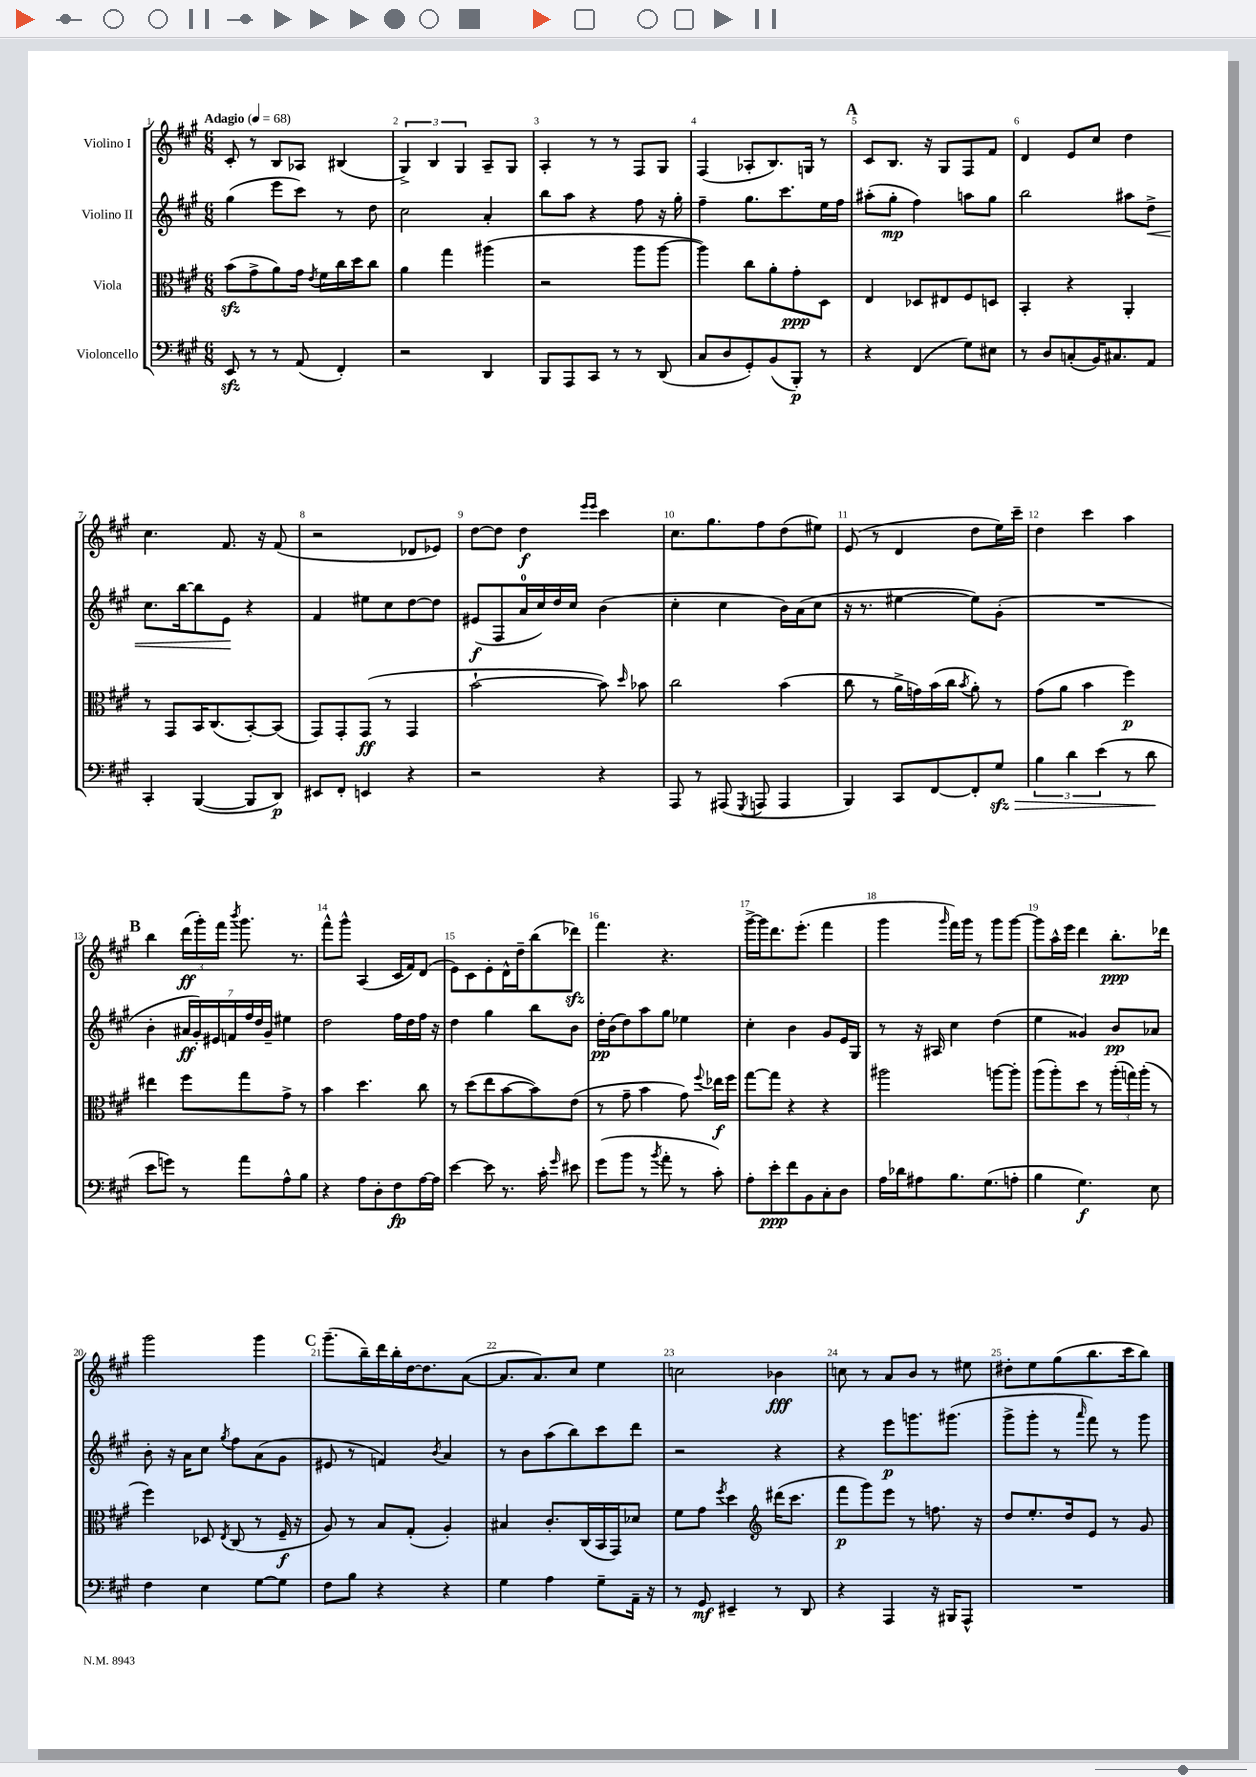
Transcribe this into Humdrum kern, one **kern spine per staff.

**kern	**kern	**kern	**kern
*staff4	*staff3	*staff2	*staff1
*clefF4	*clefC3	*clefG2	*clefG2
*k[f#c#g#]	*k[f#c#g#]	*k[f#c#g#]	*k[f#c#g#]
*M6/8	*M6/8	*M6/8	*M6/8
*MM68	*MM68	*MM68	*MM68
8EE/	(8b\L	(4gg#\	8c#'/
8r	8g#^\	.	8r
8r	8a\)	8eee\L	8B/L
(8AA/	16g#\Jk	8ccc#\J)	8A-/J
.	8qe/	.	.
.	16f#\LL	.	.
4FF#'/)	16cc#\	8r	(4B#/
.	16dd\J	.	.
.	8cc#\J	8dd\	.
=	=	=	=
2r	4a\	2cc#\	6G#^/)
.	.	.	6B/
.	4gg#\	.	.
.	.	.	6G#/
4DD/	(4aa#\	4a'/	8A~/L
.	.	.	8G#/J
=	=	=	=
8BBB/L	2r	8bb\L	4A'/
8AAA/	.	8aa\J	.
8CC#/J	.	4r	8r
8r	.	.	8r
8r	8aa\L	8ff#\	8F#/L
(8DD/	[8aa\J	16r	8G#/J
.	.	16gg#'\	.
=	=	=	=
8C#/L	4aa\])	4ff#~\	(4F#/
8D/	.	.	.
8GG#'/)	8cc#\L	8.gg#\L	8A-'/L
(8BB/	8a'\	.	8.B/)
.	.	8.ccc#\	.
8BBB'/J)	8g#'\	.	.
.	.	.	16G/Jk
8r	8D\J	16ee\L	8r
.	.	16ff#\JJ	.
=	=	=	=
4r	4E/	(8aa#'\L	8c#/L
.	.	8gg#'\J	8.B/J
(4FF#/	8D-/L	4ff#\)	.
.	.	.	16r
.	8E#/	.	8G#/L
8G#\L)	8F#/	8aa\L	8F#/
8E#\J	8D/J	8gg#\J	8f#/J
=	=	=	=
8r	4BB'/	2bb\	4d/
8D/L	.	.	.
(8C'/	4r	.	8e/L
16BB/K)	.	.	8cc#/J
8.C#/	.	.	.
.	4AA'/	8aa#\L	4dd\
8AA/J	.	8dd^\J	.
=	=	=	=
4CC#'/	8r	8.cc#\L	4.cc#\
.	8GG#/L	.	.
.	.	[16bb\k	.
([4BBB/	16BB/K	8bb\]	.
.	(8.C#/	.	.
.	.	8e\J	8.f#/
8BBB/]L	[8BB'/)	4r	.
.	.	.	16r
8DD/J)	(8BB/]J	.	(8f#/
=	=	=	=
8EE#/L	8GG#/L)	4f#/	2r
8FF#'/J	8GG#'/	.	.
4EE/	(8GG#/J	8ee#\L	.
.	8r	8cc#\	.
4r	4GG#/	[8dd\	8d-/L
.	.	8dd\]J	8e-/J)
=	=	=	=
2r	[2b`\	(8e#/L	[8dd\L
.	.	8F#/	8dd\]J
.	.	16a/L	4dd\
.	.	16cc#/)	.
.	.	16dd/	.
.	.	16cc#/JJ	.
.	.	.	16qqeee/LL
.	.	.	16qqeee/JJ
4r	8b\])	(4b\	4ccc#\
.	16qqdd/	.	.
.	8b-\	.	.
=	=	=	=
8AAA/	2cc#\	4cc#'\	8.cc#\L
8r	.	.	.
.	.	.	8.gg#\
(8AAA#/	.	4cc#\	.
8qGGG#/	.	.	.
8AAA/	.	.	8ff#\
4AAA/	(4b\	16b\LL)	(8dd\
.	.	(16a\J	.
.	.	8cc#\J	8ee#\J)
=	=	=	=
4BBB/)	8cc#\	16r	(8e/
.	.	8.r	.
.	8r	.	8r
8CC#/L	16a^\LL	[4ee#\	4d/
.	16g\)	.	.
[8FF#/	(16b\	.	.
.	16cc#\JJ	.	.
.	8qb/	.	.
8FF#'/]	8a'\)	8ee#\]L)	8dd\L
8G#/J	8r	(8g#'\J	16ee\L)
.	.	.	16ccc#~\JJ
=	=	=	=
6B\	(8g#\L	2.r	4dd\
.	8a\J	.	.
6d\	.	.	.
.	4b\	.	4ccc#\
(6e\	.	.	.
8r	4ff#\)	.	4aa\
8d\	.	.	.
=	=	=	=
8e\L	4ee#\	4b'\	4bb\
8g\J)	.	.	.
8r	8ff#\L	28a#/LL	(24ddd\LL
.	.	28g#'/)	.
.	.	.	24ggg#'\)
.	.	28e#/	.
.	.	.	24fff#\JJ
.	.	28f/	.
.	.	.	8qbbb/
8a\L	8gg#\	.	8.ggg#\
.	.	28ff#/	.
.	.	28dd/	.
.	.	28g#~/JJ	.
8A^^\	8g#^\J	4ee#\	.
.	.	.	8.r
8B\J	8r	.	.
=	=	=	=
4r	4b\	2dd\	8fff#^^\L
.	.	.	8ggg#^^\J
8A\L	4.dd\	.	(4A/
8D'\	.	.	.
8F#\	.	16ff#\LL	16c#/LL
.	.	16dd\	16f#/J)
[16A\L	8cc#\	16ff#\JJ	(8d/J
16A\]JJ	.	16r	.
=	=	=	=
[4e\	8r	4dd\	8e\L)
.	(8dd\L	.	8c#\
8e\]	8ee\	4gg#\	8e'\
8.r	[8b\	.	16d^^\L
.	.	.	16dd~\J
.	8b\])	8bb\L	(8bb\
16c#'\	.	.	.
16qqg#/	.	.	.
8e#\	(8e\J	8b\J	8ddd-\J)
=	=	=	=
(8g#\L	8r	16dd'\LL	4.fff#\
.	.	(16b\J	.
8b\J	8g#~\	8dd\)	.
8r	4b\	8aa\	.
8qb/	.	.	.
8a'\	.	8gg#\J	4.r
8r	8g#\)	4ee-\	.
.	8qqff#/	.	.
8c#'\)	16ee-\LL	.	.
.	16ff#\JJ	.	.
=	=	=	=
8A'\L	[8gg#\L	4cc#'\	[16ggg#^\LL
.	.	.	16ggg#\]J
8e'\	8gg#\]J	.	8.ddd\
8f#\	4r	4b\	.
.	.	.	(8.eee'\J
8BB\	.	.	.
8C#'\	4r	8g#/L	4fff#\
8D\J	.	16e/L	.
.	.	16G#/JJ	.
=	=	=	=
16A\LL	2aa#\	8r	4ggg#\
16d-\J	.	.	.
8A#\	.	16r	.
.	.	16A#/	.
.	.	.	16qqggg#/
8.B\	.	4cc#\	16fff#\LL)
.	.	.	16ggg#\JJ
.	.	.	8r
(8.G#\	.	.	.
.	[8aa\L	(4dd\	8ggg#\L
8A'\J	8aa'\]J	.	[8ggg#\J
=	=	=	=
4B\	(8aa\L	4ee\	8ggg#\]L
.	8aa'\)	.	16aa^^\L
.	.	.	16eee\JJ
4.G#\)	8dd\J	4g##/)	4ddd\
.	8r	.	.
.	(24aa'\LL	8b/L	8.bb'\L
.	24gg\)	.	.
.	(24aa'\JJ	.	.
8E\	8r	8a-/J	.
.	.	.	16ddd-\Jk
=	=	=	=
4F#\	4ff#\)	8b'\	2ggg#\
.	.	16r	.
.	.	16a\LK	.
4E\	8D-/	8cc#\J	.
.	8qE/	8qgg#/	.
.	(8C#/	8ff#\L	.
[8G#\L	8r	(8a\	4ggg#\
8G#\]J	16F#~/	8g#\J	.
.	16r	.	.
=	=	=	=
8F#\L	8A/)	8e#/	(8.ggg#~\L
8B\J	8r	8r	.
.	.	.	16bb~\L)
4r	8B/L	4f/)	16ddd\
.	.	.	16bb'\
.	(8G#'/J	.	[16dd\J
.	.	.	8.dd\]
.	.	8qb/	.
4r	4A'/)	4a/	.
.	.	.	([8a\J
=	=	=	=
4G#\	4B#/	8r	8.a/]L
.	.	8b\L	.
.	.	.	8.a/)
4A\	8.c#'/L	(8aa\	.
.	.	8bb\)	8cc#/J
.	(16C#/L	.	.
8G#~\L	16BB/	8ccc#\	4ee\
.	16GG#/J)	.	.
16AA~\Jk	8d-/J	8ddd\J	.
16r	.	.	.
=	=	=	=
8r	8f#\L	2r	2cc\
8GG#/	8g#\J	.	.
.	8qff#/	.	.
4EE#~/	4dd\	.	.
*	*clefG2	*	*
8r	(16ddd#\LK	4r	4b-\
.	8.ccc#\J	.	.
8DD/	.	.	.
=	=	=	=
4r	8fff#\L	4r	8cc\
.	8ggg#\)	.	8r
4AAA/	8eee\J	8eee\L	8a/L
.	8r	8.ggg\	8b/J
16r	8.ff\	.	8r
16BBB#/LK	.	(8.ggg#\J	.
8AAA^^/J	.	.	8ee#\
.	16r	.	.
=	=	=	=
2.r	8dd/L	8ggg#^\L	8dd#'\L
.	8.ee'/	8ggg#'\J	8ee\
.	.	8r	(8gg#\
.	16dd/k	.	.
.	.	16qqaaa/	.
.	8e/J	8fff#\)	8.bb\
.	8r	8r	.
.	.	.	16ccc#\k
.	8g#/	8ggg#\	8bb\J)
==	==	==	==
*-	*-	*-	*-
